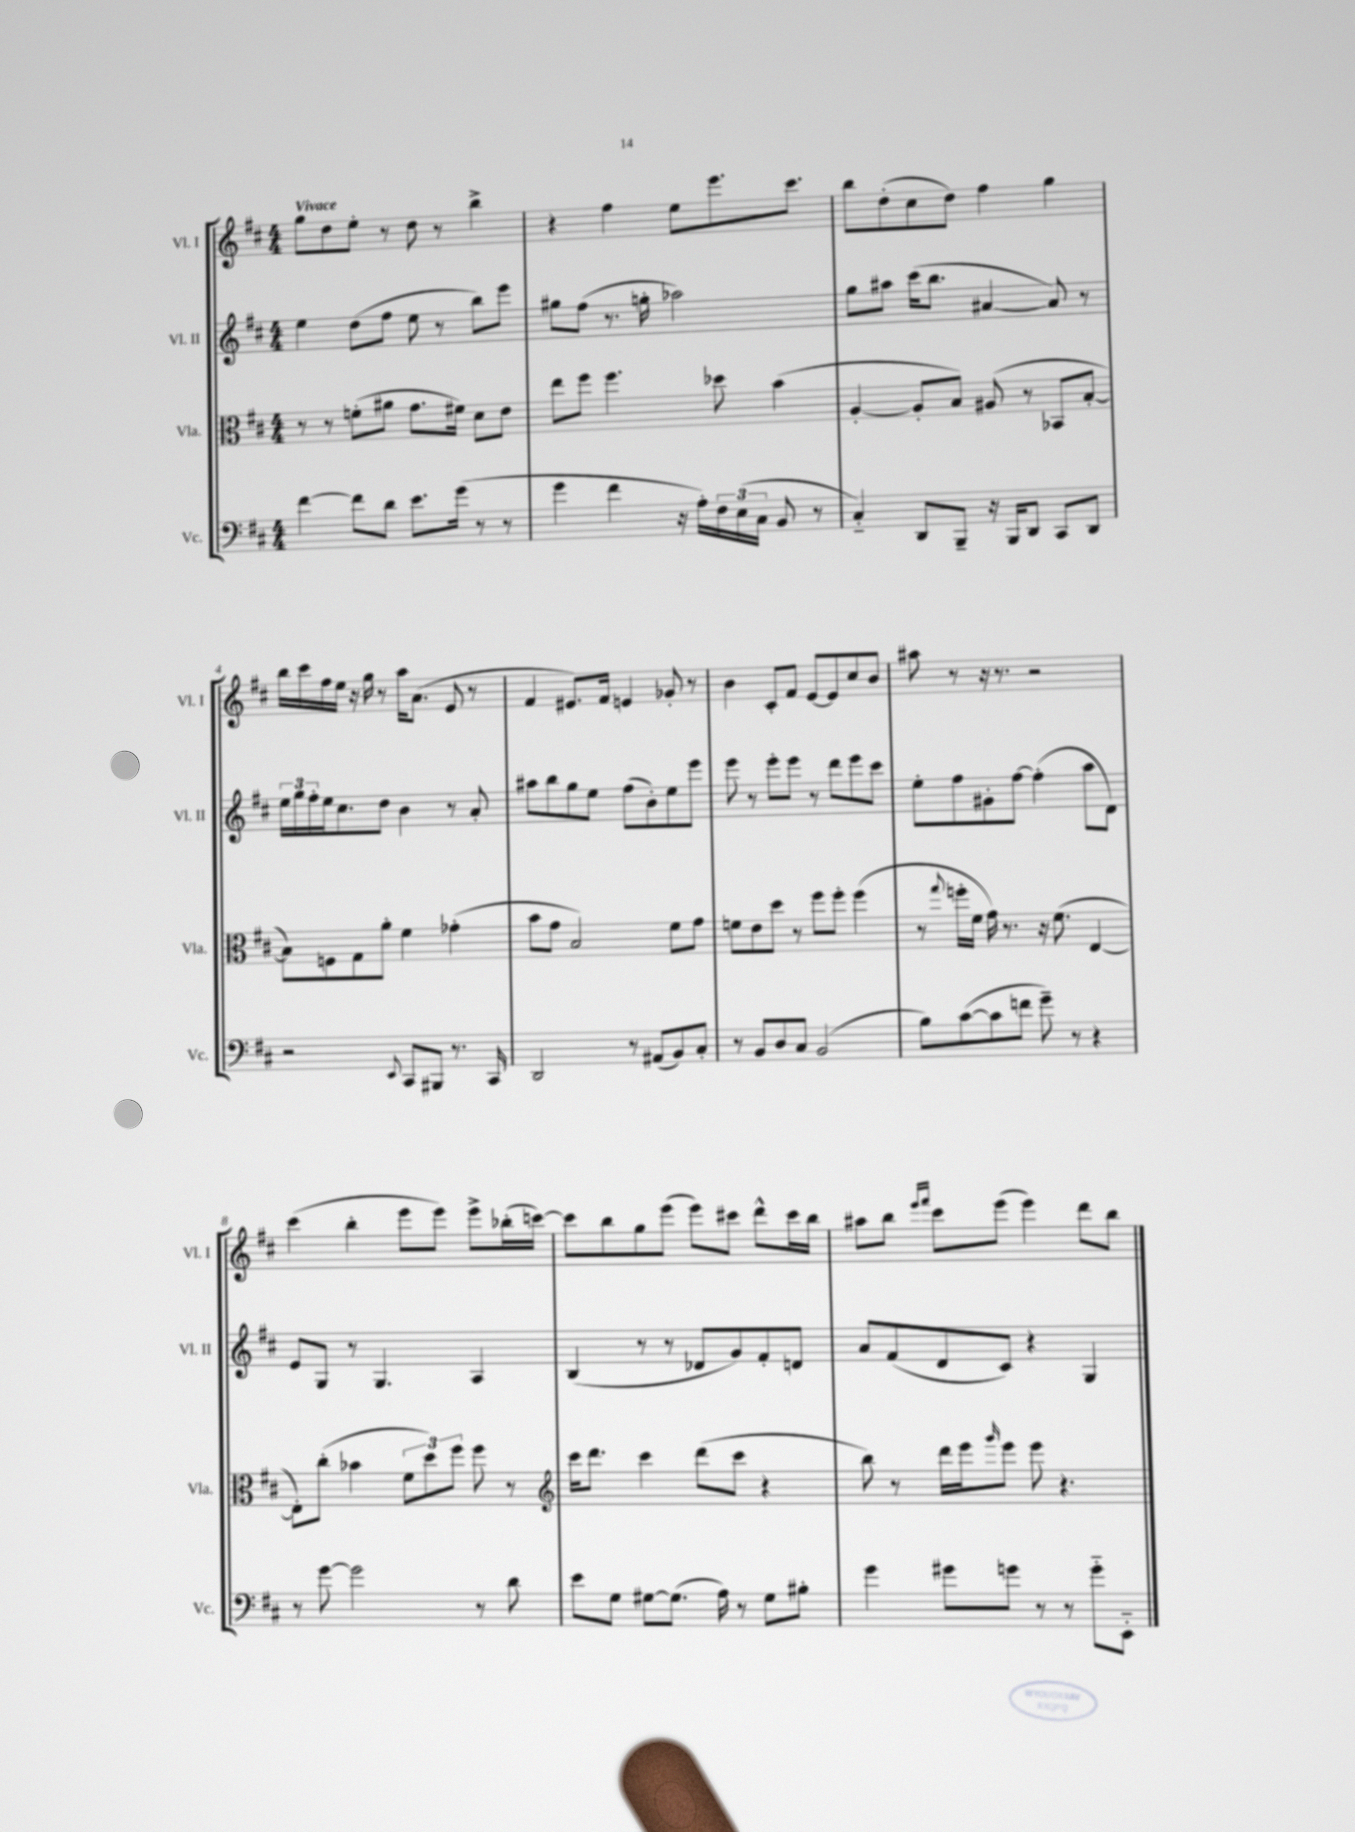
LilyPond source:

<<
\new StaffGroup <<
\new Staff = "s0" \with { instrumentName = "Vl. I" shortInstrumentName = "Vl. I" } {
    \clef treble \key d \major \numericTimeSignature \time 4/4 \tempo "Vivace"
    g''8 d''8 e''8-. r8 d''8 r8 b''4-> |
    r4 fis''4 e''8 e'''8. cis'''8. |
    b''8 d''8-.( cis''8 d''8) fis''4 g''4 |
    b''16 cis'''16 fis''16 e''16 r16 g''16 r8 a''16 a'8.( e'8 r8 |
    fis'4 eis'8.) fis'16 e'4 ges'8-. r8 |
    b'4 cis'8-. fis'8 e'8~ e'8 cis''8 b'8 |
    ais''8 r8 r16 r8. r2 |
    cis'''4( b''4-. e'''8 e'''8) e'''8-> bes''16-.( c'''16~) |
    c'''8 b''8 g''8 e'''8( e'''8) cis'''8 d'''8-^ cis'''16 b''16 |
    ais''8 b''8 \grace { e'''16 fis'''16 } cis'''8 e'''8( e'''4) d'''8 b''8 \bar "|." |
}
\new Staff = "s1" \with { instrumentName = "Vl. II" shortInstrumentName = "Vl. II" } {
    \clef treble \key d \major \numericTimeSignature \time 4/4
    e''4 d''8( fis''8 e''8 r8 b''8) e'''8 |
    gis''8 fis''8( r8. g''16-. aes''2) |
    g''8 ais''8 cis'''16( b''8. ais'4~ ais'8) r8 |
    \tuplet 3/2 { e''16 g''16 fis''16-. } e''16 cis''8. d''8 b'4 r8 a'8-. |
    ais''8 b''8 g''8 e''8 fis''8( b'8-.) e''8 e'''8 |
    e'''8 r8 e'''8-. e'''8 r8 d'''8 e'''8 cis'''8 |
    e''8-. fis''8 gis'8-. fis''8~ fis''4-.( a''8 d'8) |
    e'8 g8 r8 g4. a4 |
    b4( r8 r8 des'8 g'8) fis'8-. d'8 |
    a'8 fis'8( d'8 cis'8) r4 g4 \bar "|." |
}
\new Staff = "s2" \with { instrumentName = "Vla." shortInstrumentName = "Vla." } {
    \clef alto \key d \major \numericTimeSignature \time 4/4
    r8 r8 f'8-.( ais'8 g'8. fis'16) d'8 e'8 |
    e''8 fis''8 fis''4. des''8 b'4( |
    a4~-. a8-. b8) ais8( r8 bes,8 b8~-. |
    b8) f8 g8 a'8-. fis'4 ges'4-.( |
    b'8 g'8 b2) fis'8 g'8 |
    f'8 e'8 d''8 r8 fis''8 fis''8-. fis''4( |
    r8 \appoggiatura { g''8 } f''16-. fis'16 g'16) r8. r16 fis'8.( e4~ |
    e8-.) cis''8-.( bes'4 \tuplet 3/2 { fis'8 d''8) fis''8 } fis''8 r8 |
    \clef treble cis'''16 d'''8. cis'''4 d'''8( cis'''8 r4 |
    b''8) r8 d'''16 e'''16 \grace { g'''16 } e'''8 e'''8 r4. \bar "|." |
}
\new Staff = "s3" \with { instrumentName = "Vc." shortInstrumentName = "Vc." } {
    \clef bass \key d \major \numericTimeSignature \time 4/4
    fis'4~ fis'8 d'8 e'8. g'16( r8 r8 |
    g'4 fis'4 r16 a16-.) \tuplet 3/2 { fis16 e16( cis16 } b,8 r8 |
    cis4-_) d,8 b,,8-- r16 b,,16 d,8 cis,8 d,8 |
    r2 \appoggiatura { e,8 } cis,8 bis,,8 r8. cis,16 |
    d,2 r8 ais,8( b,8) cis8-. |
    r8 b,8 d8 cis8 b,2( |
    b8) cis'8~( cis'8 f'8 g'8--) r8 r4 |
    r8 g'8~ g'2 r8 d'8 |
    e'8 g8 gis8~ gis8.( a16) r8 gis8 bis8-. |
    g'4 gis'8 g'8 r8 r8 g'8-_ e,8-_ \bar "|." |
}
>>
>>
